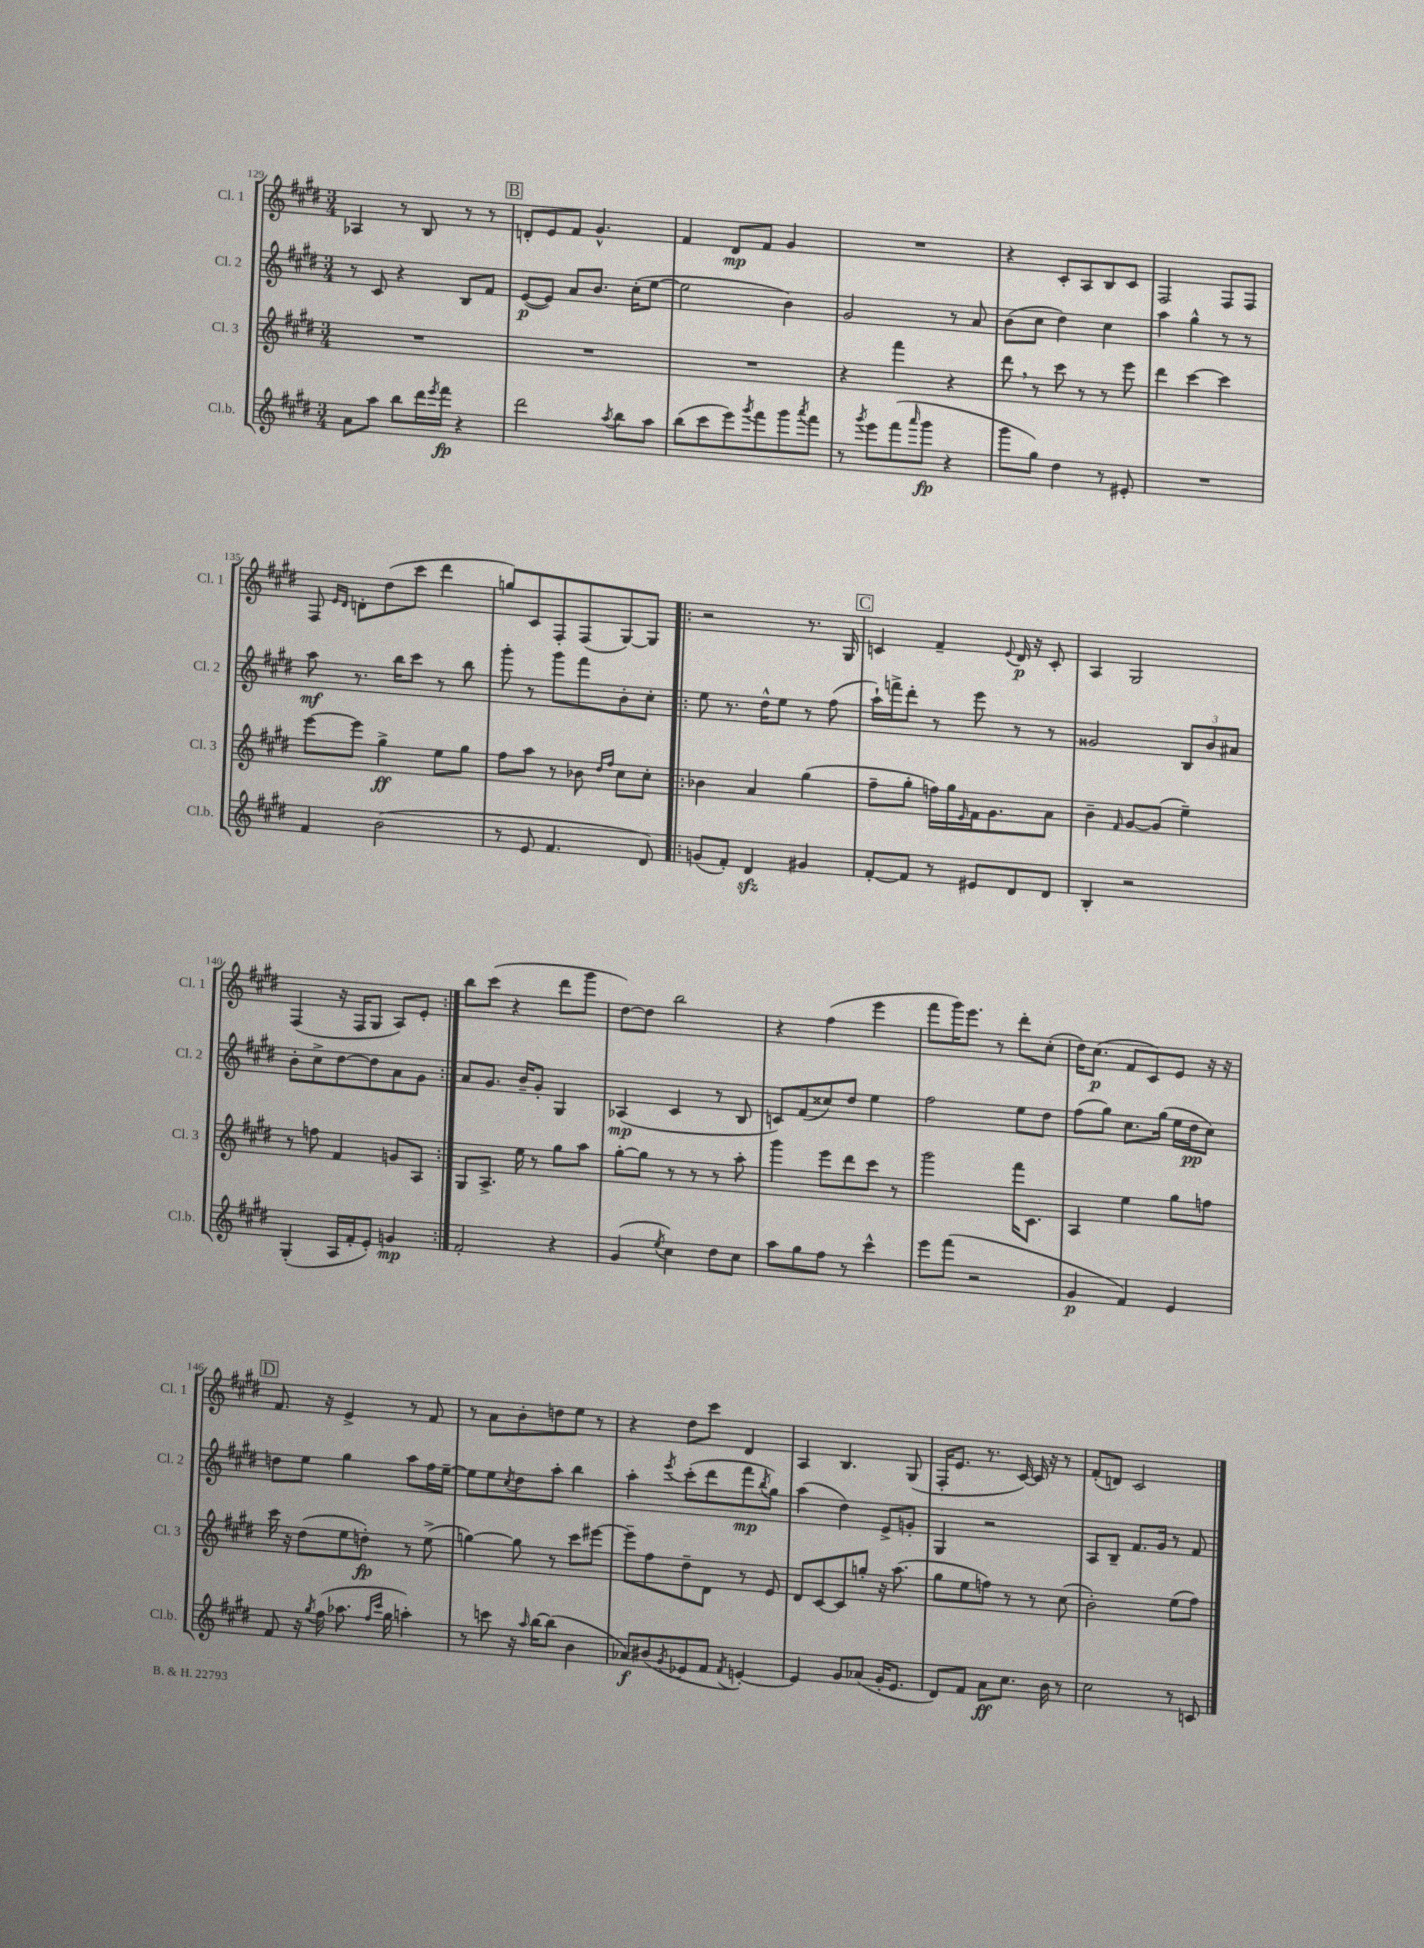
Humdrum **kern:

**kern	**dynam	**kern	**dynam	**kern	**dynam	**kern	**dynam
*part4	*part4	*part3	*part3	*part2	*part2	*part1	*part1
*staff4	*staff4	*staff3	*staff3	*staff2	*staff2	*staff1	*staff1
*I"Cl.b.	*	*I"Cl. 3	*	*I"Cl. 2	*	*I"Cl. 1	*
*I'Cl.b.	*	*I'Cl. 3	*	*I'Cl. 2	*	*I'Cl. 1	*
*clefG2	*	*clefG2	*	*clefG2	*	*clefG2	*
*k[f#c#g#d#]	*	*k[f#c#g#d#]	*	*k[f#c#g#d#]	*	*k[f#c#g#d#]	*
*M3/4	*	*M3/4	*	*M3/4	*	*M3/4	*
=129	=129	=129	=129	=129	=129	=129	=129
8a\L	.	2.r	.	8r	.	4A-X/	.
8aa\J	.	.	.	8c#/	.	.	.
8bb\L	.	.	.	4r	.	8r	.
16ddd#\L	.	.	.	.	.	8B/	.
8qeee/	.	.	.	.	.	.	.
16fff#\JJ	fp	.	.	.	.	.	.
4r	.	.	.	8B/L	.	8r	.
.	.	.	.	8f#/J	.	8r	.
!!LO:REH:place=s1:t=B
=130	=130	=130	=130	=130	=130	=130	=130
2ddd#\	.	2.r	.	([8e/L	p	8dn'/L	.
.	.	.	.	8e/J])	.	8e/	.
.	.	.	.	8a/L	.	8f#/J	.
.	.	.	.	8.b/J	.	4.g#^^/	.
8qaa/	.	.	.	.	.	.	.
8bb\L	.	.	.	.	.	.	.
.	.	.	.	(16cc#'\KL	.	.	.
8aa\J	.	.	.	[8ee\J	.	.	.
=131	=131	=131	=131	=131	=131	=131	=131
(8bb\L	.	2.r	.	2ee\]	.	4f#/	.
8ccc#\	.	.	.	.	.	.	.
8eee\)	.	.	.	.	.	8d#/L	mp
8qggg#/	.	.	.	.	.	.	.
8fff#\	.	.	.	.	.	8f#/J	.
8ggg#\	.	.	.	4b\)	.	4g#/	.
8qaaa/	.	.	.	.	.	.	.
8fff#\J	.	.	.	.	.	.	.
=132	=132	=132	=132	=132	=132	=132	=132
8r	.	4r	.	2g#/	.	2.r	.
8qggg#/	.	.	.	.	.	.	.
8eee\L	.	.	.	.	.	.	.
(8fff#\	.	4fff#\	.	.	.	.	.
16qqaaa/	.	.	.	.	.	.	.
8ggg#\J	fp	.	.	.	.	.	.
4r	.	4r	.	8r	.	.	.
.	.	.	.	8a/	.	.	.
=133	=133	=133	=133	=133	=133	=133	=133
8ggg#\L	.	8ddd#,\	.	(8b\L	.	4r	.
8gg#\J)	.	8r	.	8cc#\J	.	.	.
4dd#\	.	8ccc#\	.	4dd#\)	.	8c#'/L	.
.	.	8r	.	.	.	8A/	.
8r	.	8r	.	4cc#\	.	8B/	.
8e#X'/	.	8eee\	.	.	.	8c#/J	.
=134	=134	=134	=134	=134	=134	=134	=134
2.r	.	4ddd#\	.	4aa\	.	2F#/	.
.	.	[4ccc#\	.	4gg#^^\	.	.	.
.	.	4ccc#\]	.	8r	.	8F#/L	.
.	.	.	.	8r	.	8F#/J	.
!!LO:LB:g=z
=135	=135	=135	=135	=135	=135	=135	=135
4f#/	.	[8eee\L	.	8aa\	mf	8F#/	.
.	.	.	.	.	.	16qqe/LL	.
.	.	.	.	.	.	16qqd#/JJ	.
.	.	8eee\J]	.	8.r	.	8dn'\L	.
(2b\	.	4gg#^\	ff	.	.	(8dd#\	.
.	.	.	.	16bb\KL	.	.	.
.	.	.	.	8ccc#\J	.	8ccc#\J	.
.	.	8ee\L	.	8r	.	4ddd#\	.
.	.	8gg#\J	.	8bb\	.	.	.
=136	=136	=136	=136	=136	=136	=136	=136
8r	.	8ff#\L	.	8ggg#'\	.	8ggn/L)	.
8e/	.	8aa\J	.	8r	.	8c#/	.
4.f#/	.	8r	.	8ggg#\L	.	8F#'/	.
.	.	8b-X\	.	8fff#\	.	(8F#/	.
.	.	16qqdd#/LL	.	.	.	.	.
.	.	16qqff#/JJ	.	.	.	.	.
.	.	8cc#\L	.	8b'\	.	[8G#/)	.
8d#/)	.	8cc#'\J	.	8cc#'\J	.	8G#/J]	.
=137!|:	=137!|:	=137!|:	=137!|:	=137!|:	=137!|:	=137!|:	=137!|:
(8gn/L	.	4b-X\	.	8ee\	.	2r	.
8f#'/J)	.	.	.	8.r	.	.	.
4d#zz/	.	4a/	.	.	.	.	.
.	.	.	.	16dd#^^\KL	.	.	.
.	.	.	.	8ee\J	.	.	.
4g#X/	.	(4gg#\	.	8r	.	8.r	.
.	.	.	.	(8ff#\	.	.	.
.	.	.	.	.	.	16G#/	.
!!LO:REH:place=s1:t=C
=138	=138	=138	=138	=138	=138	=138	=138
[8f#'/L	.	8ff#~\L	.	16aa`\LL)	.	4cn/	.
.	.	.	.	16fffn^\J	.	.	.
8f#/J]	.	8gg#'\J	.	8ddd#'\J	.	.	.
8r	.	16ffn\LL)	.	8r	.	4f#~/	.
.	.	16gg#\	.	.	.	.	.
.	.	16qqe/	.	.	.	.	.
8e#X/L	.	16f#\J	.	8eee\	.	.	.
.	.	8.g#\	.	.	.	.	.
.	.	.	.	.	.	8qqe/	.
8d#/	.	.	.	8r	.	16d#/	p
.	.	.	.	.	.	16r	.
8d#/J	.	8a\J	.	8r	.	8c'/	.
=139	=139	=139	=139	=139	=139	=139	=139
4B'/	.	4b~\	.	2g##X/	.	4A/	.
.	.	16qqf#/	.	.	.	.	.
2r	.	[8g#/L	.	.	.	2G#/	.
.	.	(8g#/J]	.	.	.	.	.
.	.	4ee~\)	.	12B/L	.	.	.
.	.	.	.	12b/	.	.	.
.	.	.	.	12a#X/J	.	.	.
!!LO:LB:g=z
=140	=140	=140	=140	=140	=140	=140	=140
(4G#'/	.	8r	.	8b'\L	.	(4F#/	.
.	.	8ffn\	.	8cc#^\	.	.	.
16A/LL	.	4f#/	.	[8dd#\	.	16r	.
16f#'/J	.	.	.	.	.	16F#/KL	.
8e'/J)	.	.	.	8dd#\]	.	8G#/J	.
4gn/	mp	8gn/L	.	8a\	.	8A/L)	.
.	.	8A/J	.	8g#\J	.	8e'/J	.
=141:|!	=141:|!	=141:|!	=141:|!	=141:|!	=141:|!	=141:|!	=141:|!
2f#'/	.	8G#/L	.	8a/L	.	8bb\L	.
.	.	8.A^/J	.	8.g#/J	.	(8ccc#\J	.
.	.	.	.	.	.	4r	.
.	.	16ee\	.	16b~/KL	.	.	.
.	.	8r	.	8g#'/J	.	.	.
4r	.	8gg#\L	.	4G#/	.	8ddd#\L	.
.	.	8aa\J	.	.	.	8ggg#\J	.
=142	=142	=142	=142	=142	=142	=142	=142
(4g#/	.	[8gg#'\L	.	(4A-X/	mp	[8dd#\L)	.
.	.	8gg#\J]	.	.	.	8dd#\J]	.
8qee/	.	.	.	.	.	.	.
4cc#\)	.	8r	.	4c#/	.	2bb\	.
.	.	8r	.	.	.	.	.
8dd#\L	.	8r	.	8r	.	.	.
8cc#\J	.	8aa'\	.	8B/	.	.	.
=143	=143	=143	=143	=143	=143	=143	=143
8aa\L	.	4ggg#\	.	8cn/L)	.	4r	.
8gg#\	.	.	.	(8f#/	.	.	.
8ff#\J	.	8eee\L	.	8cc##X/)	.	(4ff#\	.
8r	.	8ddd#\	.	8dd#/J	.	.	.
4ccc#^^\	.	8ccc#\J	.	4ee\	.	4eee\	.
.	.	8r	.	.	.	.	.
=144	=144	=144	=144	=144	=144	=144	=144
8eee\L	.	2ggg#\	.	2ff#\	.	8fff#\L	.
(8fff#\J	.	.	.	.	.	16ggg#\K)	.
.	.	.	.	.	.	8.eee\J	.
2r	.	.	.	.	.	.	.
.	.	.	.	.	.	8r	.
.	.	16fff#\KL	.	8ee\L	.	8ddd#'\L	.
.	.	8.c#\J	.	.	.	.	.
.	.	.	.	8dd#\J	.	(8cc#'\J	.
=145	=145	=145	=145	=145	=145	=145	=145
4g#/	p	4A/	.	(8ff#\L	.	16dd#\KL)	.
.	.	.	.	.	.	(8.cc#\J	p
.	.	.	.	8gg#\J)	.	.	.
4f#/)	.	4ee\	.	8.cc#\L	.	8f#/L	.
.	.	.	.	.	.	8c#/)	.
.	.	.	.	(16gg#\Jk	.	.	.
4e/	.	8gg#\L	.	16ee\LL	.	8e/J	.
.	.	.	.	16dd#\J	pp	.	.
.	.	8ffn\J	.	8cc#\J)	.	16r	.
.	.	.	.	.	.	16r	.
!!LO:LB:g=z
!!LO:REH:place=s1:t=D
=146	=146	=146	=146	=146	=146	=146	=146
8f#/	.	16ccc#\	.	8ddn\L	.	8.f#/	.
.	.	16r	.	.	.	.	.
16r	.	(8dd#\L	.	8ee\J	.	.	.
8qgg#/	.	.	.	.	.	.	.
(16ff#\	.	.	.	.	.	16r	.
8.aa-X\	.	8ee\	.	4gg#\	.	4e^/	.
.	.	8ddn'\J)	fp	.	.	.	.
16qqff#/LL	.	.	.	.	.	.	.
16qqccc#/JJ	.	.	.	.	.	.	.
16gg#\	.	.	.	.	.	.	.
4aan'\)	.	8r	.	8aa\L	.	8r	.
.	.	(8ee^\	.	16ff#\L	.	8f#/	.
.	.	.	.	[16ee~\JJ	.	.	.
=147	=147	=147	=147	=147	=147	=147	=147
8r	.	[4ggn\)	.	8ee\L]	.	8r	.
8cccn\	.	.	.	8ee\	.	8a\L	.
.	.	.	.	8qcc#/	.	.	.
16r	.	8gg\]	.	8dd#\	.	8b'\	.
16qqaa/	.	.	.	.	.	.	.
[16bb\KL	.	.	.	.	.	.	.
(8bb\J]	.	8r	.	8aa'\J	.	8ddn\	.
4b\	.	8ccc#\L	.	4bb\	.	8ee\J	.
.	.	[8eee#X\J	.	.	.	8r	.
=148	=148	=148	=148	=148	=148	=148	=148
8a-X/L)	f	8eee#~\L]	.	4aa'\	.	4r	.
(8b#X/	.	8ff#\	.	.	.	.	.
8qg#/	.	.	.	8qeee/	.	.	.
8e-X/	.	8dd#~\	.	(8ccc#'\L	.	8dd#\L	.
8f#/J	.	8d#\J	.	8ddd#\	.	8ccc#\J	.
8qf#/	.	.	.	.	.	.	.
[4en'/)	.	8r	.	8fff#\	mp	4d#/	.
.	.	.	.	8qbb/	.	.	.
.	.	8e/	.	8gg#\J)	.	.	.
=149	=149	=149	=149	=149	=149	=149	=149
4e/]	.	8d#/L	.	(4aa\	.	4A/	.
.	.	[8c#/	.	.	.	.	.
8g#/L	.	8c#/]	.	4dd#\)	.	4.B/	.
(8a-X/J	.	8ggn'/J	.	.	.	.	.
16g#'/KL	.	16r	.	8e^/L	.	.	.
8.e/J	.	(8.aa\	.	.	.	.	.
.	.	.	.	8gn'/J	.	(8G#/	.
=150	=150	=150	=150	=150	=150	=150	=150
8d#/L)	.	8gg#\L	.	4G#/	.	16F#'/KL	.
.	.	.	.	.	.	8.e/J	.
8f#/J	.	8ee\	.	.	.	.	.
8a\L	ff	8ffn\J)	.	2r	.	8.r	.
8.cc#\J	.	8r	.	.	.	.	.
.	.	.	.	.	.	[16c#/)	.
.	.	8r	.	.	.	16c#/]	.
16b\	.	.	.	.	.	16r	.
8r	.	(8cc#\	.	.	.	8r	.
=151	=151	=151	=151	=151	=151	=151	=151
2cc#\	.	2b'\)	.	8A/L	.	(8f#'/L	.
.	.	.	.	8B~/J	.	8dn/J)	.
.	.	.	.	8.f#/L	.	2c#/	.
.	.	.	.	16g#/Jk	.	.	.
8r	.	(8ee\L	.	8r	.	.	.
8cn/	.	8ff#\J)	.	8f#/	.	.	.
==	==	==	==	==	==	==	==
*-	*-	*-	*-	*-	*-	*-	*-
